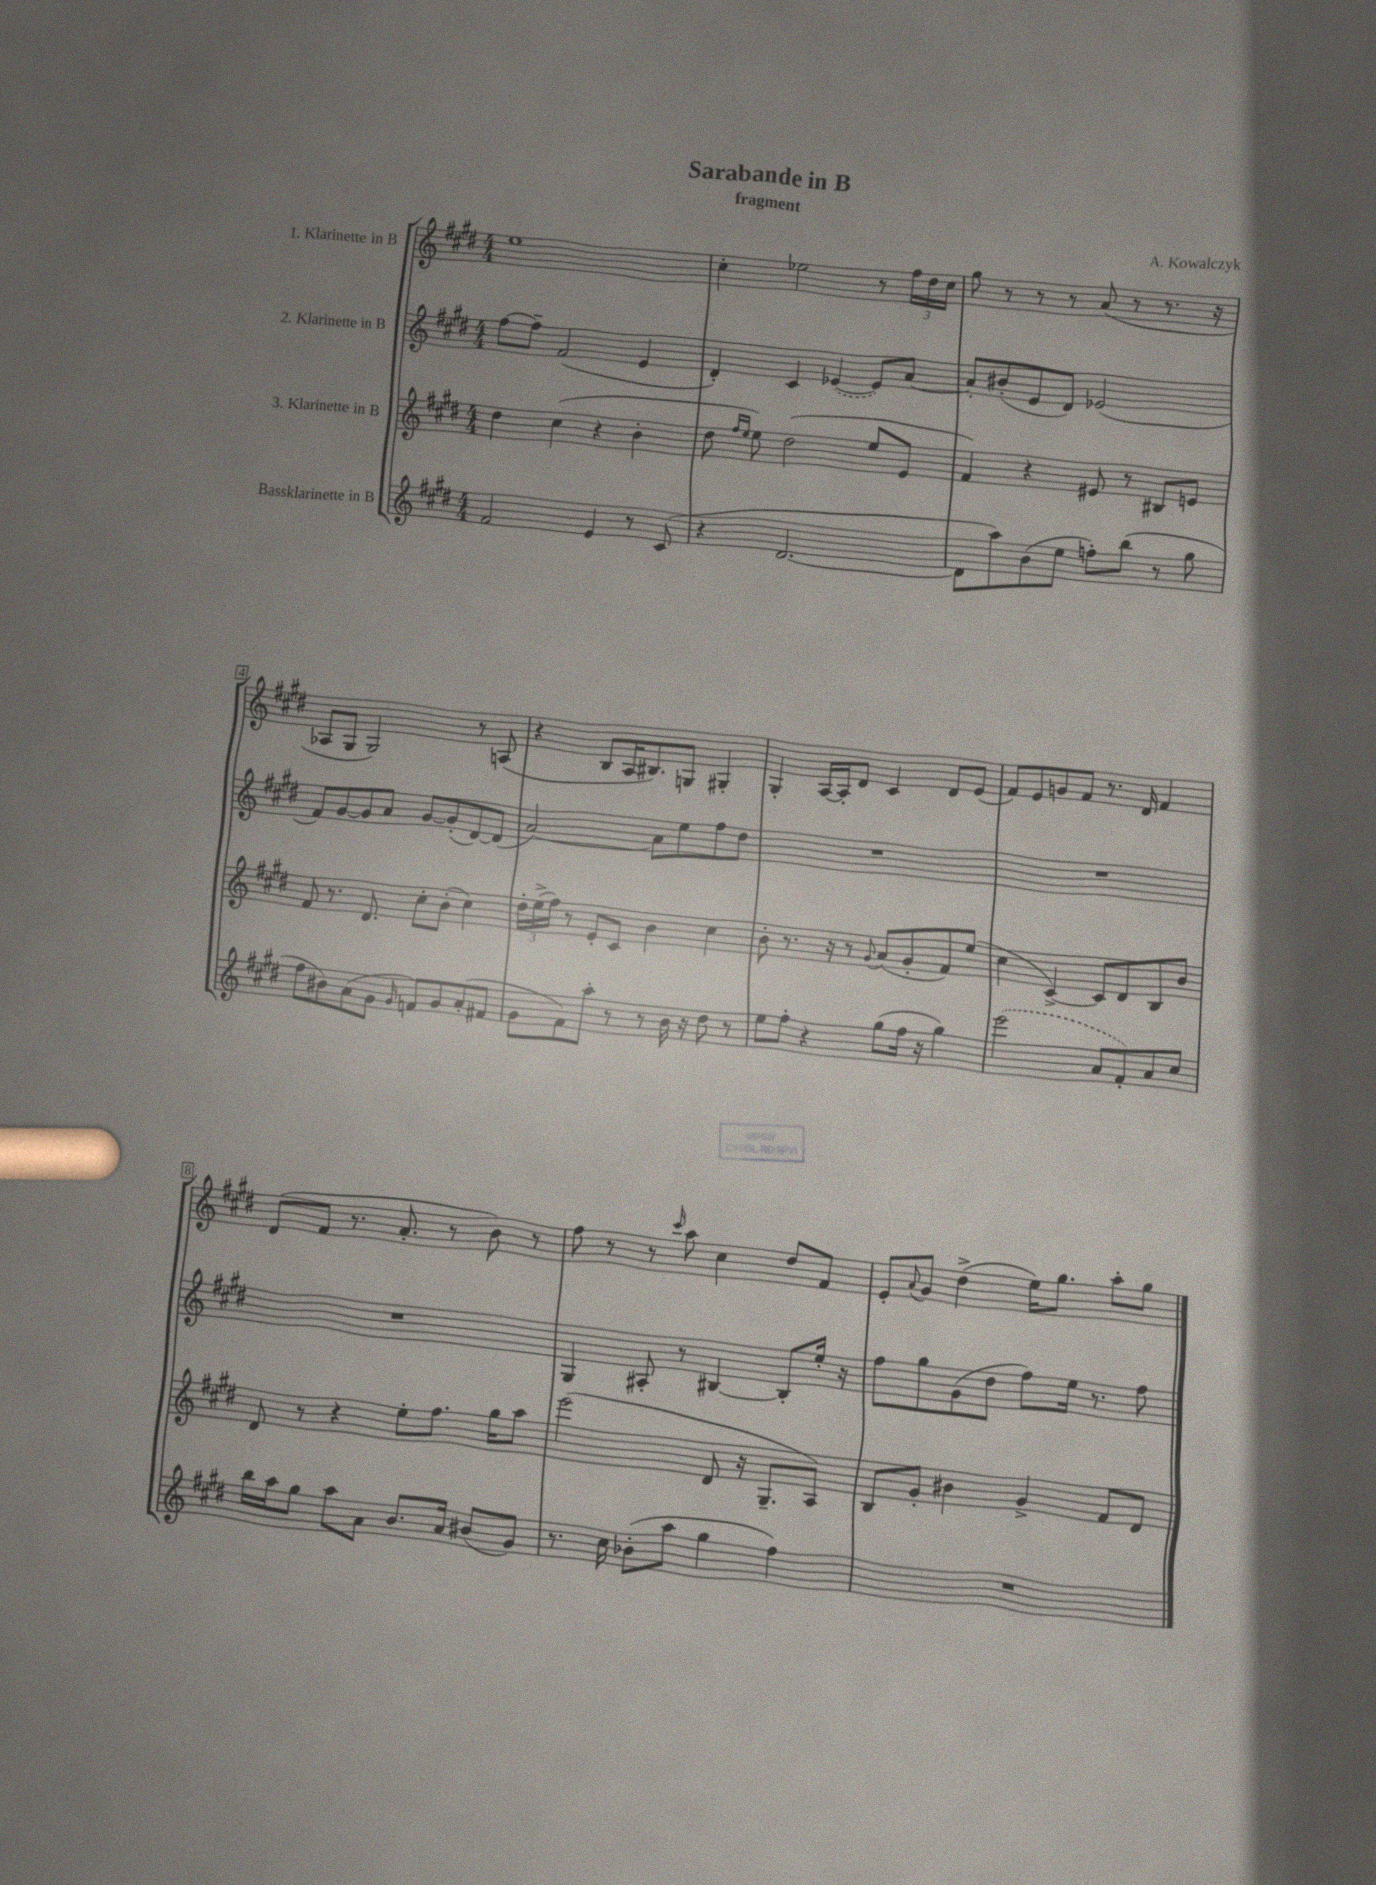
\header { title = "Sarabande in B" composer = "A. Kowalczyk" subtitle = "fragment" }
<<
\new StaffGroup <<
\new Staff = "s0" \with { instrumentName = "1. Klarinette in B" } {
    \clef treble \key e \major \numericTimeSignature \time 4/4
    e''1 |
    cis''4-. ees''2 r8 \tuplet 3/2 { fis''16 dis''16 cis''16 } |
    gis''8 r8 r8 r8 a'8( r8 r8. r16 |
    aes8 gis8 gis2) r8 a8( |
    r4 b8 a16 bis8.) g8 gis4-. |
    gis4-. a16~ a16-. dis'8 cis'4 dis'8 e'8( |
    fis'8) e'8 g'8 fis'8 r8. dis'16 fis'4 |
    dis'8( fis'8 r8. a'8.-. r8 b'8) r8 |
    fis''8 r8 r8 \grace { cis'''16 } a''8 cis''4 dis''8 fis'8 |
    e'8-. \appoggiatura { a'8 } gis'8 dis''4->( e''16) gis''8. a''8-. gis''8 \bar "|." |
}
\new Staff = "s1" \with { instrumentName = "2. Klarinette in B" } {
    \clef treble \key e \major \numericTimeSignature \time 4/4
    fis''8~ fis''8-- fis'2( e'4 |
    dis'4-.) cis'4 \once \slurDashed ees'4~( ees'8) a'8~ |
    a'8-. bis'8-.( e'8 dis'8) ees'2( |
    fis'8) gis'8~ gis'8 a'8 gis'8~ gis'8-.( dis'8~) dis'8( |
    a'2~) a'8 e''8 fis''8 dis''8 |
    R1 |
    R1 |
    R1 |
    gis4 ais8-. r8 bis4~ bis8-. e''16-. r16 |
    fis''8 gis''8 gis'8( dis''8 fis''8) e''16 r8. fis''8 \bar "|." |
}
\new Staff = "s2" \with { instrumentName = "3. Klarinette in B" } {
    \clef treble \key e \major \numericTimeSignature \time 4/4
    dis''4 cis''4( r4 b'4-. |
    dis''8 \grace { fis''16 e''16 } e''8) dis''2( e''8 e'8 |
    fis'4) r4 eis'8 r8 bis8 e'8 |
    fis'8 r8. dis'8. cis''8-. b'8-.( cis''4) |
    \tuplet 3/2 { dis''16-. e''16->( fis''16) } r8 e'8-. cis'8 b'4 cis''4 |
    b'8-. r8. r16 r8 \appoggiatura { gis'8 } a'8( gis'8-. fis'8) e''8( |
    cis''4 cis'4~->) cis'8 dis'8 b8 b'8 |
    dis'8 r8 r4 e''8-. fis''8. gis''16 a''8 |
    e'''2( dis'8 r16 gis8.-- a8) |
    b8 gis'8-. bis'4 gis'4-> fis'8 dis'8 \bar "|." |
}
\new Staff = "s3" \with { instrumentName = "Bassklarinette in B" } {
    \clef treble \key e \major \numericTimeSignature \time 4/4
    fis'2 e'4 r8 cis'8( |
    r4 dis'2.~ |
    dis'8 a''8) b'8( e''8 f''8-.) b''8( r8 gis''8 |
    fis''8 bis'8) a'8( gis'8 \grace { gis'16 } f'8) gis'8 a'8-.( fis'8 |
    gis'8 fis'8) a''8-. r8 r8 b'16 r16 dis''8 r8 |
    e''8 fis''8-. r4 gis''8( fis''16 r16 gis''4) |
    \once \slurDashed e'''2( a'8 fis'8-.) a'8 cis''8 |
    b''16 a''16 gis''8 a''8 a'8 b'8. a'16 bis'8( gis'8) |
    r8. cis''16 bes'8-.( a''8 gis''4 fis''4) |
    R1 \bar "|." |
}
>>
>>
\layout { \context { \Score \override BarNumber.stencil = #(make-stencil-boxer 0.1 0.3 ly:text-interface::print) } }
